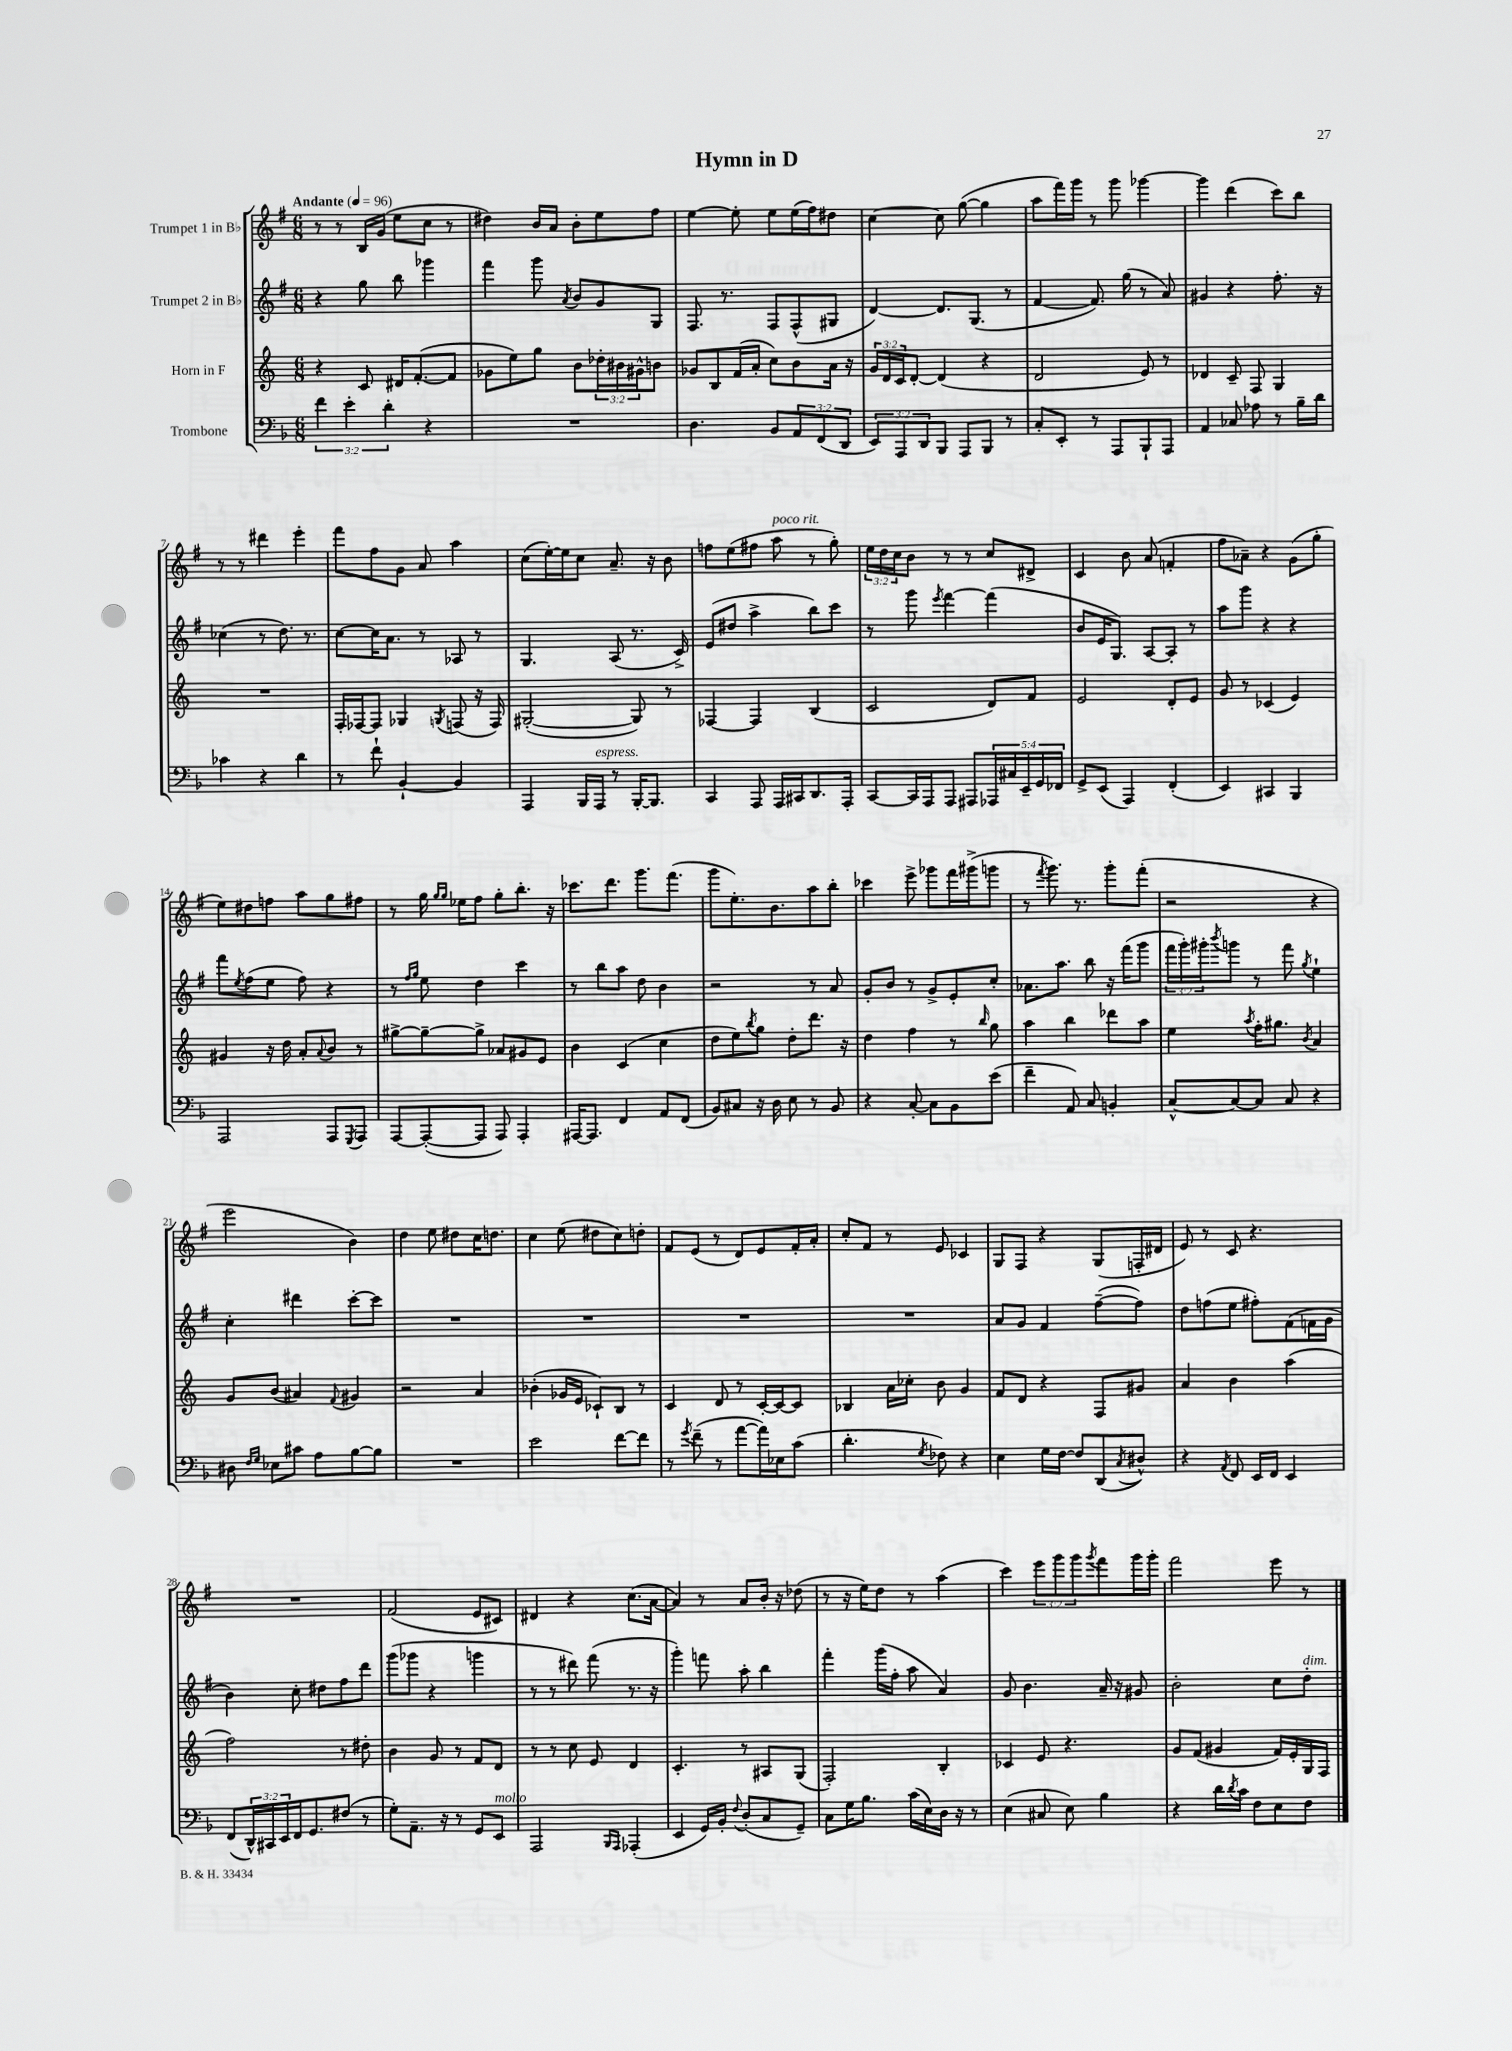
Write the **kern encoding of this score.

**kern	**kern	**kern	**kern
*staff4	*staff3	*staff2	*staff1
*clefF4	*clefG2	*clefG2	*clefG2
*k[b-]	*k[]	*k[f#]	*k[f#]
*M6/8	*M6/8	*M6/8	*M6/8
*MM96	*MM96	*MM96	*MM96
6f	4r	4r	8r
.	.	.	8r
6e'	.	.	.
.	8c	8gg	16B
.	.	.	(16g
6d'	.	.	.
.	16d#	8bb	8ee
.	([8.f'	.	.
4r	.	4ggg-	8cc
.	8f]	.	8r
=	=	=	=
2.r	8g-	4fff#	4dd#)
.	8ee)	.	.
.	8gg	8ggg	16b
.	.	.	16a
.	.	8qa	.
.	8b	8b	8b'
.	24dd-'	8g	8ee
.	24b#	.	.
.	24g#^^	.	.
.	8b	8G	8ff#
=	=	=	=
4.D	8g-	8.F#	[4ee
.	8B	.	.
.	.	8.r	.
.	(16f	.	8ee']
.	16a'	.	.
8BB-	8cc)	8F#	8ee
12AA	8b	(8F#^^	(16ee
.	.	.	16ff#)
(12FF	.	.	.
.	16a	8G#	8dd#
12DD	.	.	.
.	16r	.	.
=	=	=	=
12EE)	24g	[4d)	[4cc
.	24d	.	.
12AAA	24c	.	.
.	[8d'	.	.
12DD	.	.	.
8BBB-	(4d]	8.d]	8cc]
8AAA	.	.	([8gg
.	.	(8.G	.
8BBB-	4r	.	4gg]
8r	.	8r	.
=	=	=	=
8C'	2d	[4f#	8aa
8EE'	.	.	16fff#)
.	.	.	16ggg
8r	.	8.f#])	8r
8AAA	.	.	8ggg
.	.	(16gg	.
8BBB-`	8e)	8r	[4ggg-
8AAA	8r	8a)	.
=	=	=	=
4AA	4d-	4g#	4ggg-]
8C-	8c~	4r	(4ddd
8A-	8F	.	.
8r	4G	8.ff#'	8ccc)
16B-~	.	.	8bb
16d	.	16r	.
=	=	=	=
4c-	2.r	(4cc-	8r
.	.	.	8r
4r	.	8r	4ddd#
.	.	8.dd)	.
4d	.	.	4eee'
.	.	8.r	.
=	=	=	=
8r	16F'	[8cc	8fff#
.	[16F-	.	.
8f`	8F-]	16cc]	8ff#
.	.	8.a	.
[4BB-`	4G-	.	8g
.	.	8r	8a
.	8qG	.	.
4BB-]	(8F	8A-	4aa
.	16r	8r	.
.	16F)	.	.
=	=	=	=
4AAA	([2G#'	4.G	(8cc
.	.	.	[16ee')
.	.	.	16ee]
16BBB-	.	.	8cc
16AAA	.	.	.
8r	.	(8A	8.a~
[16BBB-'	8G#])	8.r	.
8.BBB-]	.	.	16r
.	8r	.	8b
.	.	16c^)	.
=	=	=	=
4CC	[4F-	(8e	8ff
.	.	8dd#	(8ee
8AAA	4F-]	4aa^	8ff#
16AAA	.	.	8aa
16CC#	.	.	.
8.DD	(4B	8bb)	8r
.	.	8ccc	8gg')
16AAA'	.	.	.
=	=	=	=
[8CC	2c	8r	24ee
.	.	.	24dd
.	.	.	24cc
16CC]	.	8ggg	8b
16AAA	.	.	.
.	.	8qeee	.
8AAA	.	[4fff#	8r
8AAA#	.	.	8r
20AAA-	8d)	(4fff#]	8cc
20C#	.	.	.
20EE~	.	.	.
.	8f	.	8d#^
20GG	.	.	.
20FF-	.	.	.
=	=	=	=
8GG^	2e	8b	4c
(8EE	.	16e	.
.	.	8.G)	.
4AAA)	.	.	8b
.	.	[8A	(8a
(4FF'	8d'	8A']	4f'
.	8e	8r	.
=	=	=	=
4EE)	8g	8aa	8ff#
.	8r	8ggg	8a-~)
4CC#	(4c-	4r	4r
4BBB-	4e)	4r	(8g
.	.	.	8gg'
=	=	=	=
2AAA	4g#	8fff#	8ee)
.	.	8qee	.
.	.	(8ff#	8dd#
.	16r	8ee	8ff
.	16dd	.	.
.	8a'	8ff#)	8aa
.	8qqa	.	.
8AAA	8b	4r	8gg
8qGGG	.	.	.
8AAA	8r	.	8ff#
=	=	=	=
[8AAA	[8gg#^	8r	8r
.	.	16qqff#	.
.	.	16qqgg	.
(8AAA'_	8gg#~_	8ee	16gg
.	.	.	16qqgg
.	.	.	16qqgg
.	.	.	16ee-
8AAA]	8gg#^]	4dd	8ff#
8AAA)	8a-	.	8gg'
4AAA'	8g#	4ccc	8.bb'
.	8e	.	.
.	.	.	16r
=	=	=	=
[16AAA#	4b	8r	8.ccc-
8.AAA#]	.	.	.
.	.	8bb	.
.	.	.	8.ddd
4FF	(4c	8aa	.
.	.	8dd	8.ggg
8AA	4cc	4b	.
.	.	.	(8.fff#
(8FF	.	.	.
=	=	=	=
8BB-)	8dd	2r	8ggg
8C#	8ee)	.	8.ee')
.	8qbb	.	.
16r	8gg	.	.
16D	.	.	8.b
8E	8dd'	.	.
8r	8.ddd	8r	8aa
8BB-	.	8a	8bb'
.	16r	.	.
=	=	=	=
4r	4dd	8g'	4ccc-
.	.	8b	.
[8C'	4ff	8r	8eee^
8C]	.	8g^	8ggg-
8BB-	8r	8e'	16fff#
.	.	.	(16ggg#^
.	16qqbb	.	.
(8e	8gg	8cc'	8ggg
=	=	=	=
4f~	4aa	8.a-	8r
.	.	.	8qfff#
.	.	.	8.ggg)
.	.	8.aa	.
8AA)	4bb	.	.
.	.	.	8.r
8C	.	8bb	.
4BB'	8ddd-	16r	8ggg'
.	.	(16fff#	.
.	8aa	8ggg	(8fff#'
=	=	=	=
[8C^^	4ee	24fff#	2r
.	.	24ggg')	.
.	.	24ggg#'	.
.	.	8qbbb	.
8C_	.	8ggg	.
.	8qaa	.	.
8C]	16ff'	8r	.
.	8.gg#	.	.
8C	.	8fff#	.
.	8qb	8qgg	.
4r	4a	4ee`	4r
=	=	=	=
8D#	8g	4cc'	2eee
16qqF	.	.	.
16qqG	.	.	.
8E-	(8b	.	.
8c#	4a#)	4ddd#	.
8A	.	.	.
.	8qqf	.	.
[8B-	4g#	[8ccc'	4b)
8B-]	.	8ccc]	.
=	=	=	=
2.r	2r	2.r	4dd
.	.	.	8ee
.	.	.	8dd#
.	4a	.	16cc
.	.	.	8.dd
=	=	=	=
2e	(4b-'	2.r	4cc
.	16g-	.	(8ee
.	16e	.	.
.	8c-`)	.	8dd#
[8f	8B	.	8cc)
8f]	8r	.	8dd'
=	=	=	=
8r	4c	2.r	8f#
8qg	.	.	.
(8f~	.	.	(8e
8r	8d	.	8r
[8a	8r	.	8d)
16a])	[16c'	.	8e
16E-	16c_	.	.
(8c	8c]	.	16f#'
.	.	.	16a'
=	=	=	=
4.d'	4B-	2.r	8cc'
.	.	.	8f#
.	16a	.	8r
.	16cc-'	.	.
8qG	.	.	.
8F-)	8b	.	8e
4r	4g	.	4c-
=	=	=	=
4E	8f	8a	8G
.	8d	8g	8F#
16G	4r	4f#	4r
[16F	.	.	.
8F]	.	.	.
(8DD	8F	([8ff#~	(8G
8qC	.	.	.
8D#^^)	8g#	8ff#])	16F'
.	.	.	16d#
=	=	=	=
4r	4a	8dd	8e)
.	.	(8ff	8r
8qAA	.	.	.
8FF	4b	8ee	8c
16EE	.	8ff#')	4.r
16FF	.	.	.
4EE	(4aa	(8f#	.
.	.	16f	.
.	.	16g	.
=	=	=	=
(8FF	2ff)	4b)	2.r
24DD^^)	.	.	.
24CC#	.	.	.
24EE	.	.	.
16FF	.	8cc'	.
8.GG	.	.	.
.	.	8dd#	.
(8F#	8r	8ff#	.
8r	8dd#'	8ddd	.
=	=	=	=
8G')	4b	(8ggg	(2f#
8.AA~	.	8ggg-	.
.	8g	4r	.
16r	.	.	.
8r	8r	.	.
8GG	8f	4ggg	8e
8EE	8d	.	8c#)
=	=	=	=
2AAA	8r	8r	4d#
.	8r	8r	.
.	8cc	8ddd#)	4r
.	8e	(8fff#	.
16qqBBB-	.	.	.
16qqAAA	.	.	.
(4AAA-'	4d	8.r	(8.cc
.	.	16r	[16a
=	=	=	=
4EE	4.c'	4ggg')	4a])
16GG)	.	8fff	8r
16BB-'	.	.	.
8qqF	.	.	.
(8D'	8r	8aa'	8a
8C	8A#	4bb	16b'
.	.	.	16r
8GG~)	(8G	.	(8dd-
=	=	=	=
8C	2F')	4fff#'	8r
16G	.	.	16r
8.B-	.	.	16ee)
.	.	(16ggg	8dd
.	.	16ff#'	.
(16c	.	8aa	8r
16E)	.	.	.
16D	4B'	4a)	(4aa
16r	.	.	.
8r	.	.	.
=	=	=	=
(4E	4c-	8g	4ccc)
.	.	4.b	.
8C#	8e	.	12eee
.	.	.	12ggg
8E)	4.r	.	.
.	.	.	12ggg
.	.	.	8qggg
4B-	.	16a~	8fff#
.	.	16r	.
.	.	8g#	16ggg
.	.	.	16ggg'
=	=	=	=
4r	8g	2b'	2fff#
.	(8f	.	.
16d	4g#	.	.
8qd	.	.	.
16c	.	.	.
8F	.	.	.
8E	16f)	8cc	8eee
.	16e'	.	.
8F	16G	8dd'	8r
.	16F	.	.
==	==	==	==
*-	*-	*-	*-
